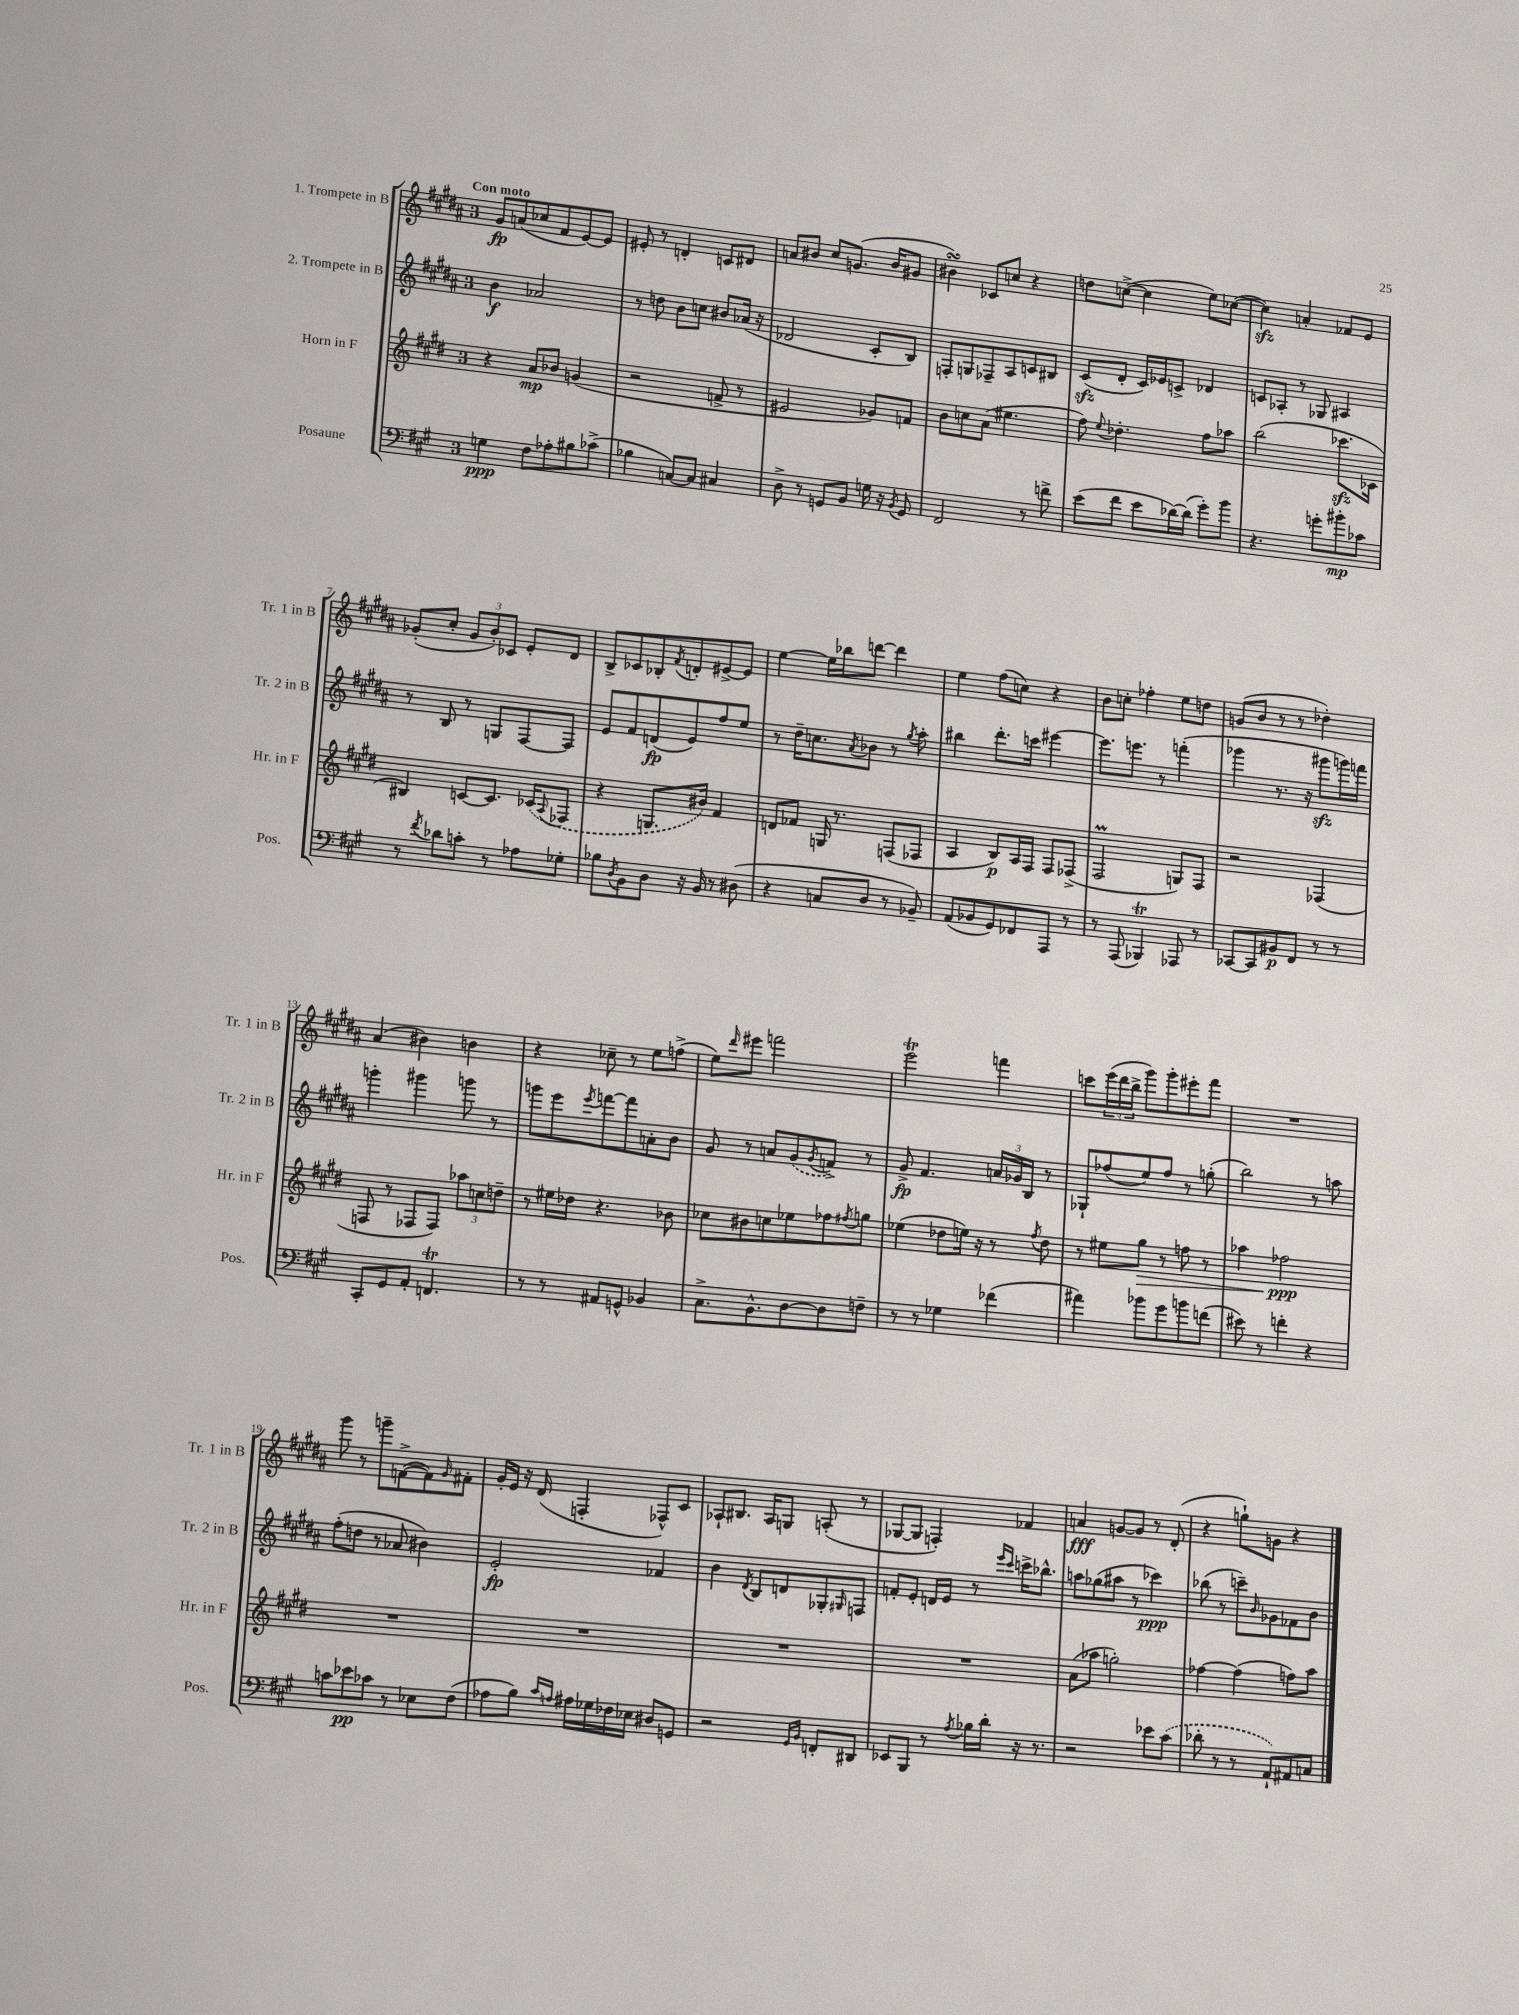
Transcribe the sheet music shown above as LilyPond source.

<<
\new StaffGroup <<
\new Staff = "s0" \with { instrumentName = "1. Trompete in B" shortInstrumentName = "Tr. 1 in B" } {
    \clef treble \key b \major \once \override Staff.TimeSignature.style = #'single-digit \time 3/4 \tempo "Con moto"
    gis'8\fp a'8( ces''8 fis'8 e'8~) e'8 |
    eis'8-. r8 d'4-. c'8 dis'8 |
    a'8 bis'8 cis''8 g'8.( bis'16 gis'8 |
    bis'4\turn) ces'8 c''8 r4 |
    d''8 c''8~->( c''4 e''8) ces''8~( |
    ces''4\sfz) a'4-. fes'8 e'8 |
    ges'8-.( cis''8-. \tuplet 3/2 { ges'8 b'8-.) ces'8 } e'8-. dis'8 |
    b8-> ces'8 bes8-. \acciaccatura { fis'8 } d'8-. eis'8~-> eis'8 |
    e''4~ e''16 bes''16 d'''8~ d'''4 |
    e''4 fis''8( c''8) r4 |
    b'8 c''8-. fes''4-. e''8 d''8 |
    g'8( b'8 r8 r8 des''4-.) |
    ais'4( bis'4) b'4 |
    r4 ces''8-- r8 e''8 f''8->( |
    e''8) \grace { dis'''16 } eis'''8 f'''2 |
    e'''2\trill f'''4 |
    c'''8 \tuplet 3/2 { e'''16( dis'''16 b''16-> } gis'''8) gis'''8-. eis'''8-. fis'''8 |
    R2. |
    gis'''8 r8 g'''8-- f'8~->( f'8) \grace { gis'16 } fis'8-. |
    gis'16-. e'16 r16 dis'16( f4-. fes8-^) cis'8 |
    aes8-! bis8. aes16 g8 a8-.( r8 |
    ges8~ ges8 f4-.) fes'4 |
    a'4\fff g'8~ g'8 r8 dis'8-.( |
    r4 g''8-!) g'8 r4 \bar "|." |
}
\new Staff = "s1" \with { instrumentName = "2. Trompete in B" shortInstrumentName = "Tr. 2 in B" } {
    \clef treble \key b \major \once \override Staff.TimeSignature.style = #'single-digit \time 3/4
    b'4\f aes'2 |
    r8 d''8 b'8 c''8 bis'8 aes'16( r16 |
    des'2 cis'8-. b8) |
    f8-. g8 fes8-- ais8 c'8 bis8 |
    cis'8\sfz( dis'8-. cis'16) ees'16 c'8-> des'4 |
    c'8 aes8-. r8 ges8 ais4 |
    r8 b8 r8 g8 fis8~ fis8 |
    e'8 fis'8 d'8\fp( e'8) fis''8 e''8 |
    r8 dis''16-- c''8. \acciaccatura { ais'8 } bes'8 r8 \acciaccatura { gis''8 } ais''8-. |
    bis''4 dis'''8.-. c'''16 eis'''4~ |
    eis'''8. e'''8. r8 f'''4-.( |
    ges'''4 r8. r16 gis'''8\sfz g'''16) f'''16 |
    g'''4-. gis'''4 g'''8 r8 |
    g'''8 e'''8 \acciaccatura { e'''8 } f'''8~ f'''8 a'8-. b'8 |
    gis'8 r8 a'8 \once \slurDashed gis'8( \acciaccatura { gis'8 } f'8->) r8 |
    gis'8->\fp fis'4. \tuplet 3/2 { a'16 ges'16 b16 } r8 |
    ges8-! fes''8( e''8) fes''8 r8 g''8-.( |
    b''2) r8 a''8 |
    fis''8-.( d''8 r8 aes'8 bis'4) |
    e'2-.\fp fes'4 |
    b'4 \acciaccatura { dis'8 } b8 d'8 ges8-. \grace { gis16 } f8 |
    f'8-. e'8-. d'16 e'16 r8 \grace { e'''16 cis'''16 } c'''16-> bes''8.-^ |
    a''8 ges''8( ais''8 r8 ces'''4\ppp) |
    bes''8( r8 c'''8--) \grace { b'16 } ges'8 fes'8 b'8 \bar "|." |
}
\new Staff = "s2" \with { instrumentName = "Horn in F" shortInstrumentName = "Hr. in F" } {
    \clef treble \key e \major \once \override Staff.TimeSignature.style = #'single-digit \time 3/4
    r4 a'8\mp bes'8 g'4( |
    r2 f'8-> r8 |
    eis'2 ges'8) f'8 |
    b'8 c''8 a'8( eis''4. |
    fis''8) \appoggiatura { e''8 } des''4.-. fis''8 aes''8 |
    b''2( ces'''8.\sfz ces'16 |
    bis4) c'8~ c'8. \once \slurDashed ces'16( \appoggiatura { a8 } fes8 |
    r4 g8. bis'16) fis'4 |
    d'8 fes'8 g16 r8. f8( fes8 |
    a4 b8\p) a16 fis16 fis8 fes8->( |
    fis2\prall g8) fis8 |
    r2 fes4( |
    f8 r8 fes8 fes8) \tuplet 3/2 { aes''8 c''8 d''8-- } |
    r8 eis''16 des''16 r4. bes'8 |
    ces''8 bis'8 c''8 ees''8 fes''8 \acciaccatura { fis''8 } g''8 |
    ees''4( des''8 e''16) r16 r8 \acciaccatura { fis''8 } des''8 |
    r8 eis''8 gis''8\> r8 f''8 r8 |
    aes''4 fes''2\ppp\! |
    R2. |
    R2. |
    R2. |
    R2. |
    a'8( aes''8 g''2-.) |
    fes''4~ fes''4( f''8) a''8 \bar "|." |
}
\new Staff = "s3" \with { instrumentName = "Posaune" shortInstrumentName = "Pos." } {
    \clef bass \key a \major \once \override Staff.TimeSignature.style = #'single-digit \time 3/4
    g4\ppp fis8 aes8-. bis8 ces'8->( |
    bes4 c8~) c8 cis4 |
    d8-> r8 g,8 b,8 g16 r16 \acciaccatura { b,8 } g,8 |
    fis,2 r8 f'8-> |
    e'8( fis'8 e'8 des'16~) des'16( gis'8-.) b'8 |
    r4. g'8-. bis'8-.\mp ces'8 |
    r8 \acciaccatura { fis'8 } des'8 c'8-. r8 aes8 ges8-. |
    bes8 \acciaccatura { d8 } b,8 d8 r16 b,16 r8 dis8( |
    r4 c8 d8 r8 bes,8--) |
    a,8( bes,8 gis,8) fes,8 a,,8 r8 |
    r8 a,,8( bes,,4\trill) aes,,8 r8 |
    ces,8~ ces,8 bis,8\p fis,8 r8 r8 |
    cis,8-. gis,8 a,8-. f,4.\trill |
    r8 r8 ais,8 g,8-^ bes,4 |
    cis8.-> b,8.-^ d8~ d8 f8-- |
    r8 r8 ges4 fes'4( |
    ais'4) bes'8 gis'8 b'8 f'8( |
    eis'8) r8 f'4-. r4 |
    c'8 ees'8\pp ces'8 r8 ees8 fis8( |
    aes8 b8) \grace { cis'16 a16 } ais16 ges16 fes16 ees16 dis8 g,8 |
    r2 \grace { gis,16 b,16 } f,8-. dis,8 |
    ees,8 b,,8 r8 \acciaccatura { a8 } bes16 d'16-. r16 r8. |
    r2 ees'8 \once \slurDashed cis'8( |
    des'8-. r8 r8 a,8-!) ais,8 c8 \bar "|." |
}
>>
>>
